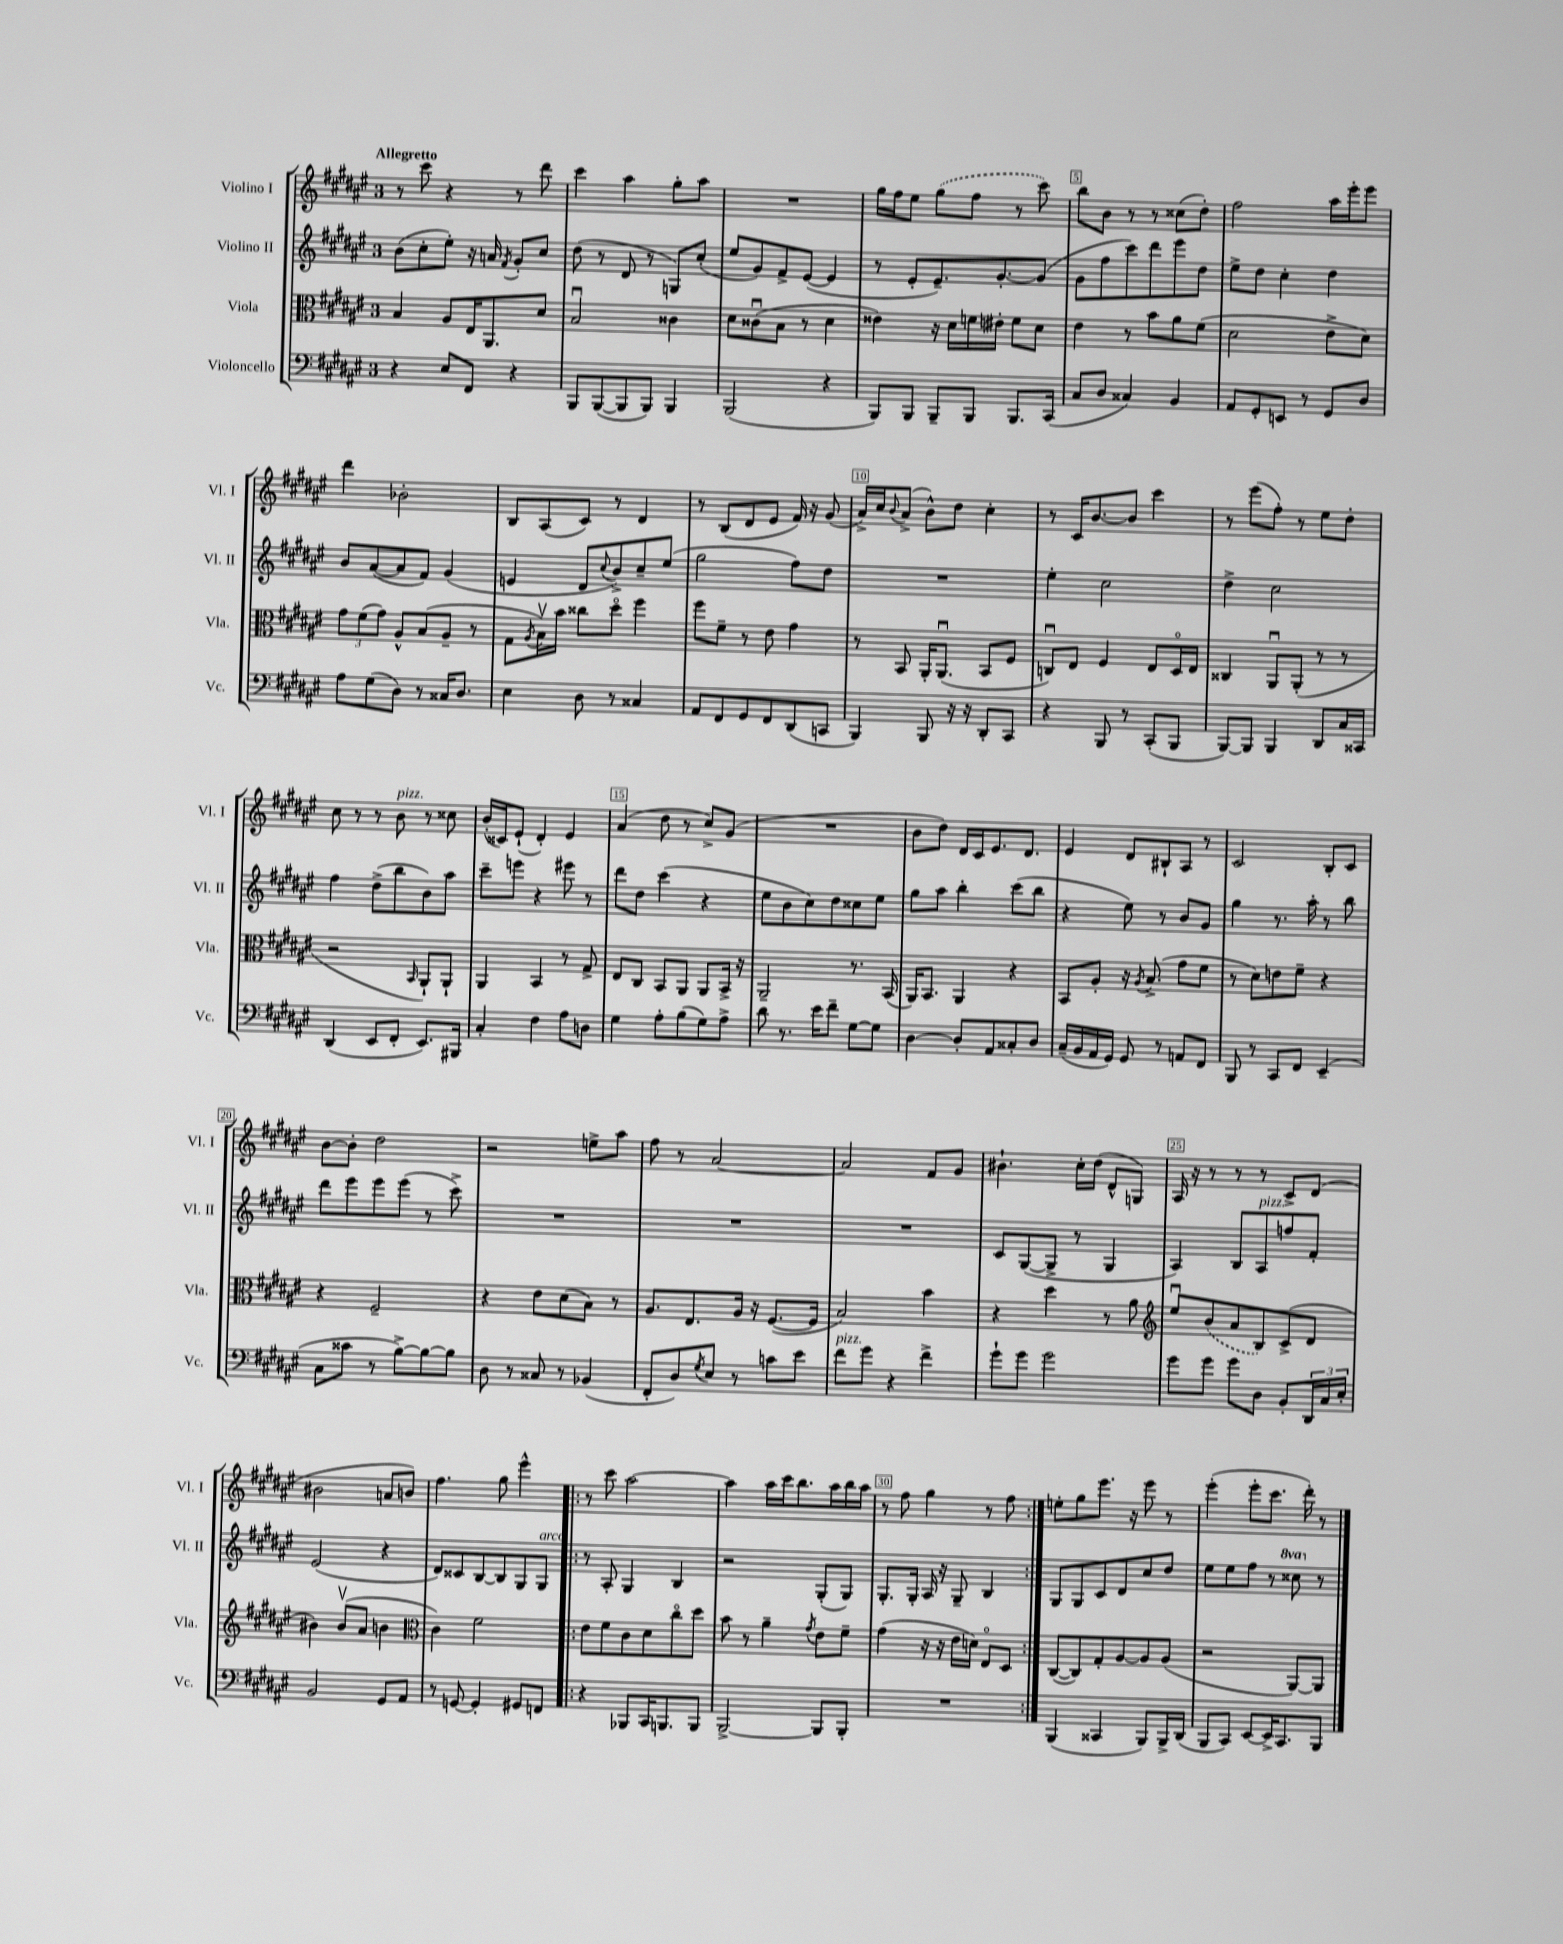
<<
\new StaffGroup <<
\new Staff = "s0" \with { instrumentName = "Violino I" shortInstrumentName = "Vl. I" } {
    \clef treble \key fis \major \once \override Staff.TimeSignature.style = #'single-digit \time 3/4 \tempo "Allegretto"
    r8 cis'''8 r4 r8 dis'''8 |
    cis'''4 ais''4 gis''8-. ais''8 |
    R2. |
    gis''16 fis''16 eis''8 \once \slurDashed gis''8( fis''8 r8 cis'''8) |
    b''8 b'8 r8 r8 cisis''8( dis''8-.) |
    fis''2 ais''16 eis'''16-. eis'''8 |
    dis'''4 bes'2-. |
    b8 ais8( cis'8) r8 dis'4 |
    r8 b8( dis'8 eis'8 fis'16) r16 gis'8( |
    ais'16->) cis''16 \appoggiatura { b'8 } ais'8->( b'8-^) dis''8 cis''4-. |
    r8 cis'16 b'8.~ b'8 cis'''4 |
    r8 eis'''8( fis''8-.) r8 eis''8 dis''8-. |
    cis''8 r8 r8 b'8^\markup { \italic "pizz." } r8 cisis''8 |
    b'16-.( cisis'16) eis'8-!( dis'4-.) eis'4 |
    ais'4( dis''8 r8 cis''8->) gis'8( |
    R2. |
    b'8 dis''8) dis'16 cis'16 eis'8. dis'8. |
    eis'4 dis'8 bis8-! ais8 r8 |
    cis'2 b8-. cis'8 |
    b'8~ b'8-. dis''2 |
    r2 e''8-> ais''8 |
    fis''8 r8 ais'2~ |
    ais'2 fis'8 gis'8 |
    bis'4.-! cis''16-. dis''16( dis'8-^ g8) |
    ais16 r16 r8 r8 r8 cis'8-> dis'8( |
    bis'2 a'8 b'8) |
    fis''4. gis''8 eis'''4-^ |
    \repeat volta 2 { r8 cis'''8 ais''2~ |
    ais''4 ais''16 cis'''16 b''8. ais''16 b''16 ais''16 |
    r8 fis''8 gis''4 r8 fis''8 | }
    e''8-. gis''8 eis'''8. r16 eis'''8 r8 |
    eis'''4-.( eis'''8-. cis'''8. dis'''16-.) r8 \bar "|." |
}
\new Staff = "s1" \with { instrumentName = "Violino II" shortInstrumentName = "Vl. II" } {
    \clef treble \key fis \major \once \override Staff.TimeSignature.style = #'single-digit \time 3/4 \set Staff.ottavationMarkups = #ottavation-simple-ordinals
    b'8( cis''8-. eis''8-.) r16 a'16 \acciaccatura { fis'8 } gis'8-. cis''8 |
    dis''8( r8 dis'8 r8 g8) cis''8-.( |
    eis''8 gis'8) fis'8-> eis'8~( eis'4 |
    r8 eis'8-. eis'8.--) gis'8.~-. gis'8( |
    gis'8 fis''8 cis'''8) dis'''8 eis'''8 dis''8 |
    eis''8-> dis''8 cis''4-. dis''4 |
    b'8 ais'8~( ais'8 fis'8) gis'4( |
    e'4 dis'8 \appoggiatura { cis''8 } b'8->) cis''8-- eis''8( |
    gis''2 fis''8) dis''8 |
    R2. |
    eis''4-. cis''2 |
    dis''4-> cis''2 |
    fis''4 dis''8->( b''8 b'8) ais''8 |
    cis'''8-- e'''8 r4 eis'''8 r8 |
    dis'''8 dis''8 cis'''4( r4 |
    eis''8 b'8 cis''8) dis''8 cisis''8 eis''8 |
    gis''8 ais''8 b''4-. cis'''8( b''8 |
    r4 eis''8) r8 b'8 gis'8 |
    gis''4 r8. ais''16-. r8 b''8 |
    dis'''8 eis'''8 eis'''8 eis'''8( r8 cis'''8->) |
    R2. |
    R2. |
    R2. |
    cis'8 gis8~( gis8-> r8 gis4 |
    ais4) b8 ais8^\markup { \italic "pizz." } f''8 fis'8-. |
    eis'2( r4 |
    dis'8) cisis'8 b8~ b8 gis8 gis8^\markup { \italic "arco" } |
    \repeat volta 2 { r8 ais8-. gis4 b4 |
    r2 gis8-.( gis8) |
    gis8.-. gis16-. ais16 r16 gis8-- b4 | }
    gis8 gis8 cis'8 dis'8 cis''8 dis''8 |
    eis''8 eis''8 fis''8 r8 \ottava #1 cisis'''8 \ottava #0 r8 \bar "|." |
}
\new Staff = "s2" \with { instrumentName = "Viola" shortInstrumentName = "Vla." } {
    \clef alto \key fis \major \once \override Staff.TimeSignature.style = #'single-digit \time 3/4
    b4 ais8 eis16 ais,8. dis'8 |
    b2\downbow cisis'4 |
    dis'8 cisis'8\downbow( b8 r8 dis'4 |
    eisis'4) r16 dis'16 f'16 eis'16-. f'8 dis'8 |
    eis'4 r8 b'8 ais'8 fis'8( |
    dis'2 eis'8-> dis'8) |
    \tuplet 3/2 { gis'8 fis'8( gis'8) } ais8-^ b8( ais8-- r8 |
    gis8 \acciaccatura { ais8 } b16\upbow) b'16 cisis''8 dis''8\flageolet fis''4 |
    fis''8 fis'8-- r8 eis'8 gis'4 |
    r8 b,8 ais,16-. ais,8.\downbow( b,8 fis8 |
    c8\downbow) eis8 fis4 eis8 dis16\flageolet eis16 |
    cisis4 ais,8\downbow ais,8-.( r8 r8 |
    r2 \grace { b,16 } ais,8-!) ais,8-! |
    ais,4 b,4 r8 gis8-> |
    eis8 cis8 b,8 ais,8 ais,8 b,16-> r16 |
    ais,2-- r8. b,16( |
    ais,16) b,8. ais,4 r4 |
    b,8 ais8-. r16 \acciaccatura { ais8 } b8.->( gis'8 fis'8 |
    r8 dis'8) e'8 fis'8-- r4 |
    r4 fis2-- |
    r4 eis'8 dis'8( b8) r8 |
    ais8. eis8. ais16 r16 fis8.~( fis16 |
    b2) b'4 |
    r4 dis''4 r8 ais'8 |
    \clef treble eis''8\downbow \once \slurDashed b'8( ais'8 b8) cis'8->( dis'8 |
    bis'4) bis'8\upbow( ais'8 b'4 |
    \clef alto cis'4) fis'2 |
    \repeat volta 2 { eis'8 fis'8 cis'8 dis'8 cis''8\flageolet dis''8 |
    b'8 r8 ais'4-- \acciaccatura { gis'8 } eis'8 fis'8-- |
    gis'4( r16 r16 eis'16 d'16) eis8\flageolet dis8 | }
    cis8~( cis8) gis8-. ais8~ ais8 ais8( |
    r2 ais,8~) ais,8 \bar "|." |
}
\new Staff = "s3" \with { instrumentName = "Violoncello" shortInstrumentName = "Vc." } {
    \clef bass \key fis \major \once \override Staff.TimeSignature.style = #'single-digit \time 3/4
    r4 eis8 fis,8 r4 |
    b,,8 b,,8~( b,,8 b,,8) b,,4 |
    b,,2( r4 |
    b,,8) b,,8 b,,8-- b,,8 b,,8. cis,16( |
    cis8 dis8 cisis4) b,4 |
    ais,8 gis,8-. e,8 r8 gis,8 dis8 |
    ais8 gis8( dis8) r8 cisis16 dis8. |
    eis4 dis8 r8 cisis4 |
    ais,8 fis,8 gis,8 fis,8 dis,8( c,8 |
    b,,4) b,,8 r16 r16 dis,8-. cis,8 |
    r4 b,,8 r8 cis,8-.( b,,8 |
    b,,8~) b,,8 b,,4 dis,8 cis16 cisis,16 |
    dis,4( eis,8 fis,8-. eis,8.) bis,,16 |
    cis4-. fis4 ais8 d8 |
    gis4 ais8-. b8( gis8) ais8-> |
    dis'8 r8. eis'16 fis'8-- gis8~ gis8 |
    dis4~ dis8-. ais,8 cisis8-. dis8 |
    cis16--( b,16 ais,16 gis,16) gis,8 r8 a,8 fis,8 |
    b,,8 r8 cis,8 fis,8 eis,4--( |
    cis8 cisis'8 r8 b8~->) b8~ b8 |
    dis8 r8 cisis8 r8 bes,4( |
    fis,8-. dis8) \acciaccatura { gis8 } eis8 r8 c'8 eis'8 |
    fis'8^\markup { \italic "pizz." } gis'8 r4 fis'4-> |
    gis'8-! gis'8 gis'2 |
    gis'8 gis'8 gis'8 dis8 b,8-. \tuplet 3/2 { dis,16 cis16 eis16-. } |
    b,2 gis,8 ais,8 |
    r8 g,8~ g,4-. gis,8 f,8 |
    \repeat volta 2 { r4 bes,,8 cis,16 b,,8. b,,8 |
    b,,2~-> b,,8 b,,8-. |
    R2. | }
    b,,4( cisis,4 b,,8) b,,16-> dis,16( |
    b,,8 cis,8) eis,8~ eis,16-> cis,8. b,,8 \bar "|." |
}
>>
>>
\layout { \context { \Score \override BarNumber.break-visibility = ##(#f #t #t) barNumberVisibility = #(every-nth-bar-number-visible 5) \override BarNumber.stencil = #(make-stencil-boxer 0.1 0.3 ly:text-interface::print) } }
